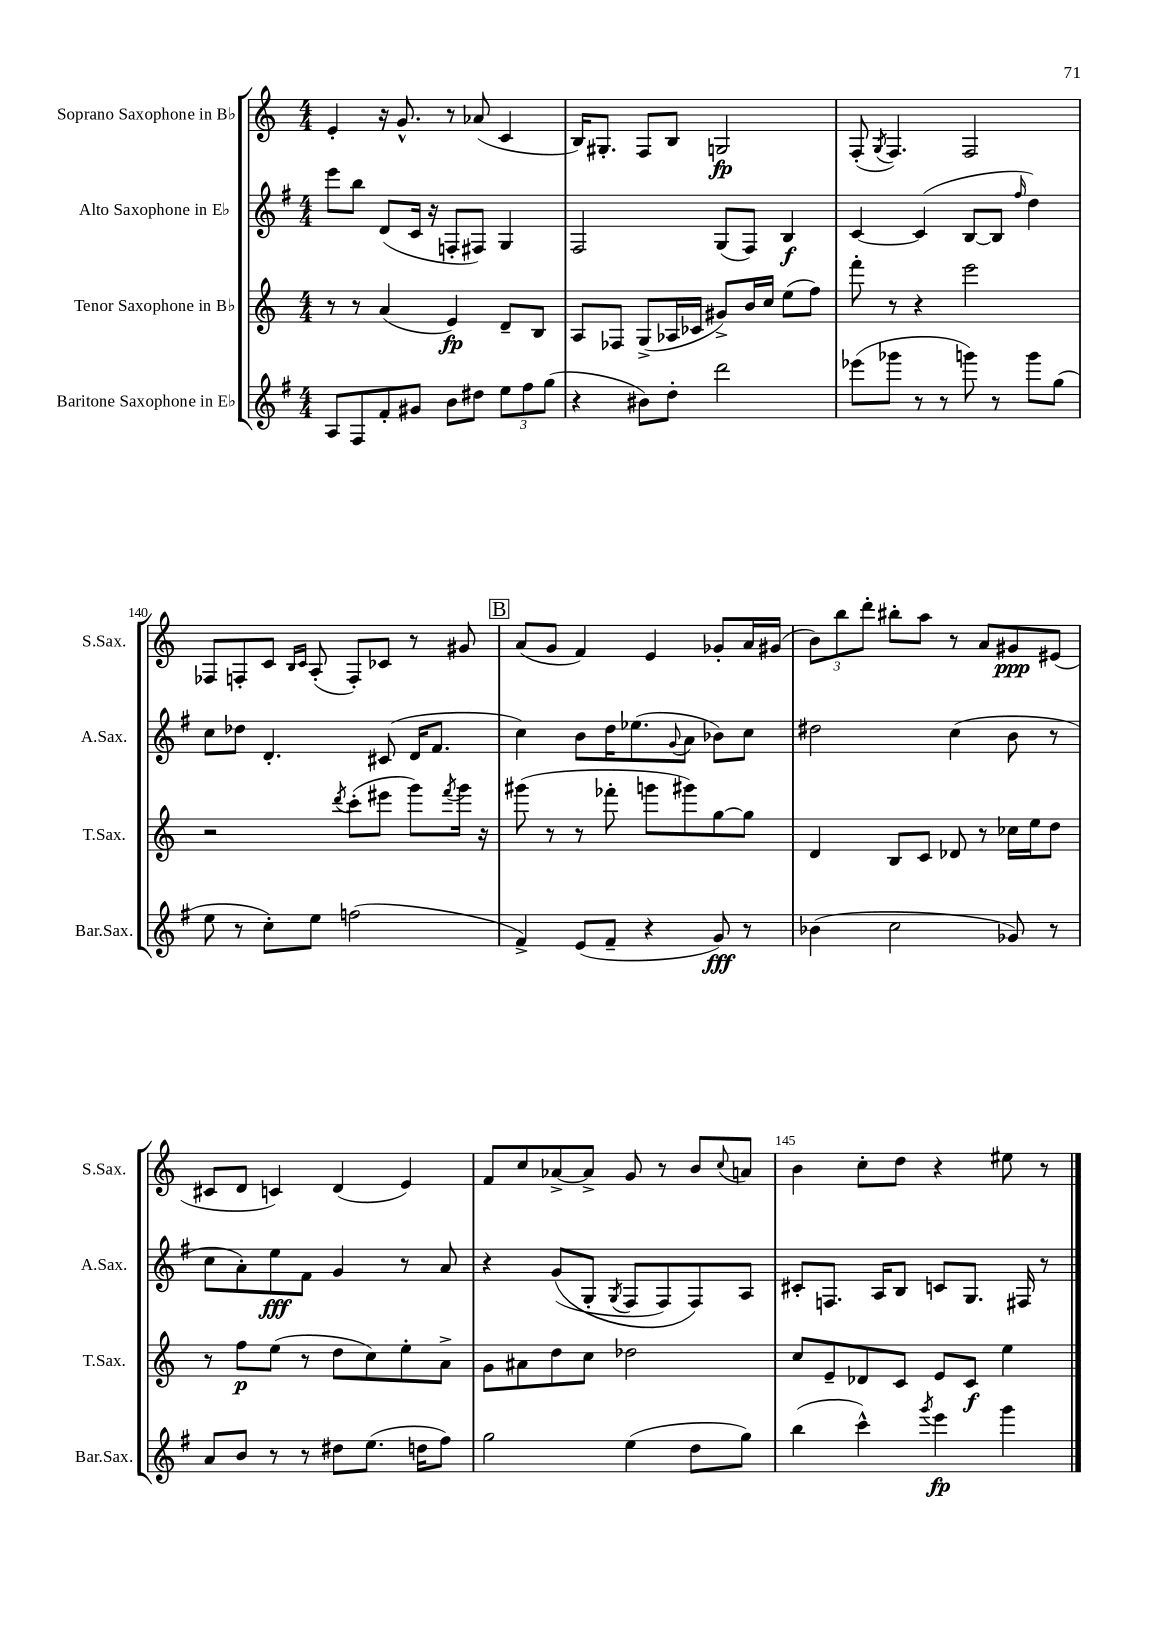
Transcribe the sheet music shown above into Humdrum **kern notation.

**kern	**kern	**kern	**kern
*staff4	*staff3	*staff2	*staff1
*clefG2	*clefG2	*clefG2	*clefG2
*k[f#]	*k[]	*k[f#]	*k[]
*M4/4	*M4/4	*M4/4	*M4/4
8A	8r	8eee	4e'
8F#	8r	8bb	.
8f#'	(4a	(8d	16r
.	.	.	8.g^^
8g#	.	16c	.
.	.	16r	.
8b	4e)	8F'	8r
8dd#	.	8F#)	(8a-
12ee	8d~	4G	4c
12ff#	.	.	.
.	8B	.	.
(12gg	.	.	.
=	=	=	=
4r	8A	2F#	16B)
.	.	.	8.G#'
.	8F-	.	.
8b#)	(8G^	.	8F
8dd'	16A-	.	8B
.	16c-	.	.
2ddd	8g#^)	(8G	2G
.	16b	8F#)	.
.	16cc	.	.
.	(8ee	4B	.
.	8ff)	.	.
=	=	=	=
(8eee-	8fff'	[4c	(8F'
.	.	.	8qG
8ggg-	8r	.	4.F)
8r	4r	(4c]	.
8r	.	.	.
8ggg)	2eee	[8B	2F
8r	.	8B]	.
.	.	16qqff#	.
8ggg	.	4dd)	.
(8gg	.	.	.
=	=	=	=
8ee	2r	8cc	8F-
8r	.	8dd-	8F'
8cc')	.	4.d'	8c
.	.	.	16qqB
.	.	.	16qqc
8ee	.	.	(8A'
.	8qddd	.	.
(2ff	(8ccc'	.	8F')
.	8eee#	(8c#	8c-
.	8ggg)	16d	8r
.	.	8.f#	.
.	8qfff	.	.
.	16ggg	.	8g#
.	16r	.	.
=	=	=	=
4f#^)	(8ggg#	4cc)	(8a
.	8r	.	8g
(8e	8r	8b	4f)
8f#~	8fff-'	16dd	.
.	.	(8.ee-	.
4r	8ggg	.	4e
.	.	8qqg	.
.	8ggg#)	8a	.
8g)	[8gg	8b-)	8g-'
8r	8gg]	8cc	16a
.	.	.	(16g#
=	=	=	=
(4b-	4d	2dd#	12b)
.	.	.	12bb
.	.	.	12ddd'
2cc	8B	.	8bb#'
.	8c	.	8aa
.	8d-	(4cc	8r
.	8r	.	8a
8g-)	16cc-	8b	8g#
.	16ee	.	.
8r	8dd	8r	(8e#
=	=	=	=
8a	8r	8cc	8c#
8b	8ff	8a')	8d
8r	(8ee	8ee	4c)
8r	8r	8f#	.
8dd#	8dd	4g	(4d
(8.ee	8cc)	.	.
.	8ee'	8r	4e)
16dd	.	.	.
8ff#)	8a^	8a	.
=	=	=	=
2gg	8g	4r	8f
.	8a#	.	8cc
.	8dd	&((8g	[8a-^
.	8cc	8G'	8a-^]
.	.	8qG	.
(4ee	2dd-	8F#	8g
.	.	8F#)	8r
8dd	.	8F#&)	8b
.	.	.	8qqcc
8gg)	.	8A	8a
=	=	=	=
(4bb	8cc	8c#'	4b
.	8e~	8.F	.
4ccc^^)	8d-	.	8cc'
.	.	16A	.
.	8c	8B	8dd
8qggg	.	.	.
4eee	8e	8c	4r
.	8c	8.G	.
4ggg	4ee	.	8ee#
.	.	16F#	.
.	.	8r	8r
==	==	==	==
*-	*-	*-	*-
